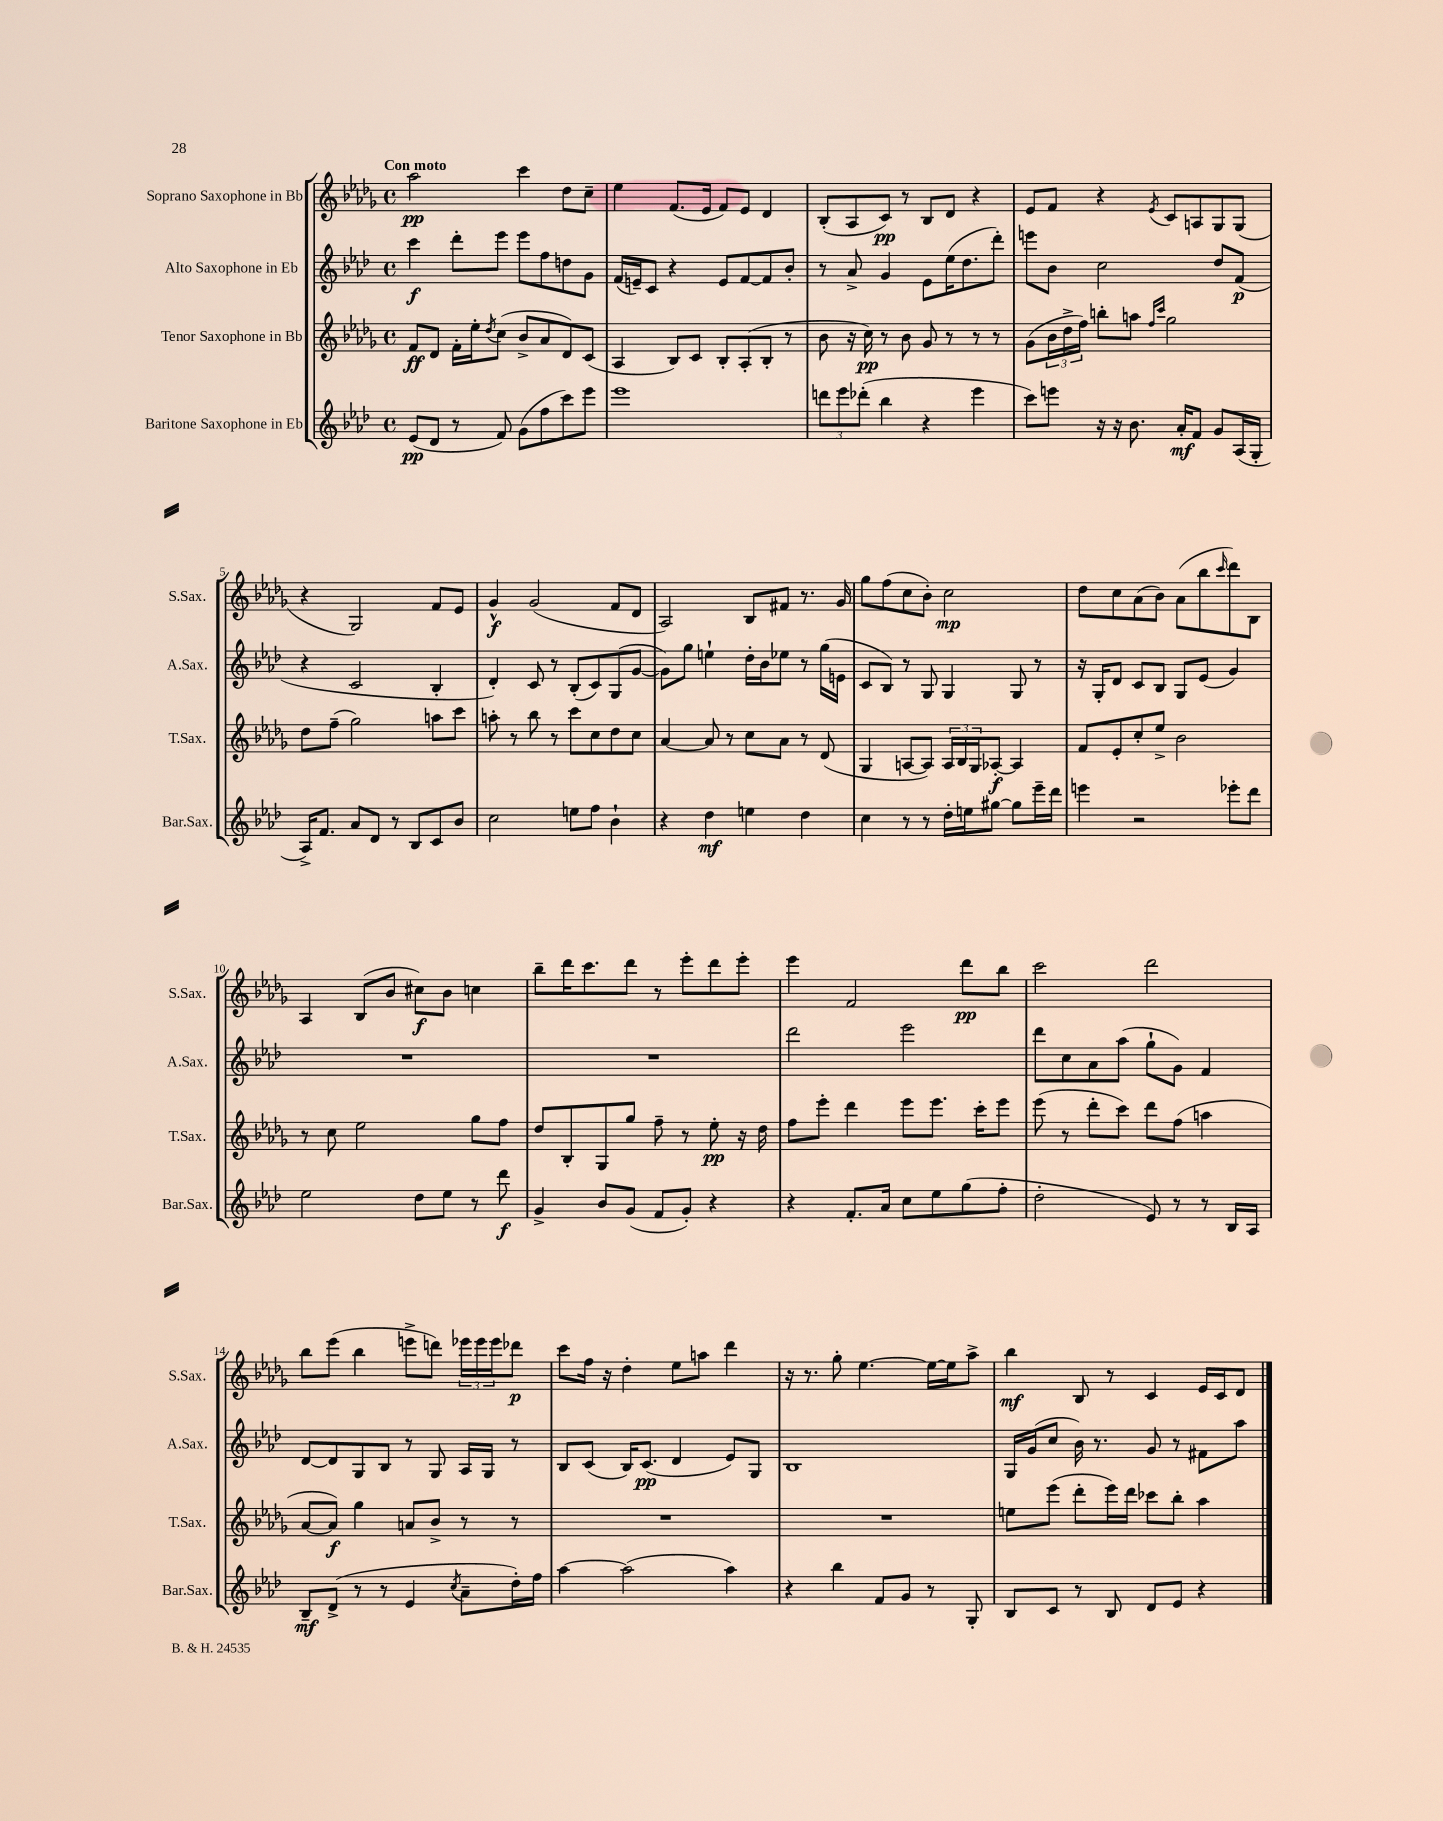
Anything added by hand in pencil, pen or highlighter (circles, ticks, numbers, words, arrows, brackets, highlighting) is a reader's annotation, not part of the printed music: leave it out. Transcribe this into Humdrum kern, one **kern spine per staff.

**kern	**kern	**kern	**kern
*staff4	*staff3	*staff2	*staff1
*clefG2	*clefG2	*clefG2	*clefG2
*k[b-e-a-d-]	*k[b-e-a-d-g-]	*k[b-e-a-d-]	*k[b-e-a-d-g-]
*M4/4	*M4/4	*M4/4	*M4/4
*met(c)	*met(c)	*met(c)	*met(c)
(8e-	8f	4ccc	2aa-
8d-	8d-	.	.
8r	16f'	8ddd-'	.
.	16ee-'	.	.
.	8qdd-	.	.
8f)	(8cc	8eee-	.
(8g	8b-^	8eee-	4ccc
8ff	8a-	8ff	.
8ccc)	8d-)	8dd	8dd-
8eee-	(8c	8g	8cc~
=	=	=	=
1eee-	4A-	(16f	4ee-
.	.	16e~)	.
.	.	8c	.
.	8B-)	4r	(8.f
.	8c	.	.
.	.	.	16e-
.	8B-'	8e	8f)
.	(8A-'	[8f	8e-
.	8B-'	8f]	4d-
.	8r	8b-'	.
=	=	=	=
12ddd	8b-	8r	(8B-'
12eee-	.	.	.
.	16r	8a-^	8A-
(12ddd-'	.	.	.
.	16cc)	.	.
4bb-	8r	4g	8c)
.	8b-	.	8r
4r	8g-	8e-	8B-
.	8r	(16ee-	8d-
.	.	8.dd-	.
4eee-	8r	.	4r
.	8r	8ddd-')	.
=	=	=	=
8ccc)	(8g-	8eee	8e-
8eee	24b-	8b-	8f
.	24dd-^	.	.
.	24ff)	.	.
16r	8bb'	2cc	4r
16r	.	.	.
8.b-	8aa	.	.
.	16qqff	.	.
.	16qqccc	.	8qe-
.	2gg-	.	8c
16a-'	.	.	.
8f	.	.	8A
8g	.	8dd-	8G-
(16A-	.	(8f	(8G-
16G'	.	.	.
=	=	=	=
16A-^)	8dd-	4r	4r
8.f	.	.	.
.	(8ff~	.	.
8a-	2gg-)	2c	2G-)
8d-	.	.	.
8r	.	.	.
8B-	.	.	.
8c	8aa	4B-'	8f
8b-	8ccc	.	8e-
=	=	=	=
2cc	8aa'	4d-')	4g-^^
.	8r	.	.
.	8bb-	8c	(2g-
.	8r	8r	.
8ee	8ccc	(8B-'	.
8ff	8cc	8c)	.
4b-`	8dd-	(8G	8f
.	8cc	[8g	8d-
=	=	=	=
4r	[4a-	8g])	2A-)
.	.	8gg	.
4dd-	8a-]	4ee`	.
.	8r	.	.
4ee	8cc	16dd-'	8B-
.	.	16b-	.
.	8a-	8ee-	8f#
4dd-	8r	8r	8.r
.	(8d-	(16gg	.
.	.	16e	16g-
=	=	=	=
4cc	4G-	8c	8gg-
.	.	8B-)	(8ff
8r	[8A	8r	8cc
8r	8A])	8G	8b-')
16dd-'	24A	4G	2cc
.	24B-	.	.
16ee	.	.	.
.	24G-	.	.
[8gg#	[8A-'	.	.
8gg#]	4A-]	8G	.
16eee-~	.	8r	.
16ddd-	.	.	.
=	=	=	=
4eee	8f	16r	8dd-
.	.	16G'	.
.	8e-'	8d-	8cc
2r	8cc'	8c	(8a-
.	8ee-^	8B-	8b-)
.	2b-	8G	(8a-
.	.	(8e-	8bb-
.	.	.	16qqccc
8eee-'	.	4g)	8ddd-)
8ddd-	.	.	8B-
=	=	=	=
2ee-	8r	1r	4A-
.	8cc	.	.
.	2ee-	.	(8B-
.	.	.	8b-
8dd-	.	.	8cc#)
8ee-	.	.	8b-
8r	8gg-	.	4cc
8ddd-	8ff	.	.
=	=	=	=
4g^	8dd-	1r	8bb-~
.	8B-'	.	16ddd-
.	.	.	8.ccc
8b-	8G-	.	.
(8g	8gg-	.	8ddd-
8f	8ff~	.	8r
8g')	8r	.	8eee-'
4r	8ee-'	.	8ddd-
.	16r	.	8eee-'
.	16dd-	.	.
=	=	=	=
4r	8ff	2ddd-	4eee-
.	8eee-'	.	.
8.f'	4ddd-	.	2f
16a-	.	.	.
8cc	8eee-	2eee-	.
8ee-	8.eee-	.	.
(8gg	.	.	8ddd-
.	16ccc'	.	.
8ff'	8eee-	.	8bb-
=	=	=	=
2dd-'	(8eee-	8ddd-	2ccc
.	8r	8cc	.
.	8ddd-'	8a-	.
.	8ccc)	(8aa-	.
8e-)	8ddd-	8gg`	2ddd-
8r	(8ff	8g)	.
8r	4aa	4f	.
16B-	.	.	.
16A-	.	.	.
=	=	=	=
8B-~	[8a-	[8d-	8bb-
(8d-^	8a-])	8d-]	(8eee-
8r	4gg-	8G	4bb-
8r	.	8B-	.
4e-	8a	8r	8eee^
.	8b-^	8G	8ddd)
8qcc	.	.	.
8a-~	8r	16A-	24eee-
.	.	.	24eee-
.	.	16G	.
.	.	.	24eee-
16dd-')	8r	8r	8ddd-
16ff	.	.	.
=	=	=	=
[4aa-	1r	8B-	8ccc
.	.	(8c	16ff
.	.	.	16r
(2aa-]	.	16B-)	4dd-'
.	.	(8.c	.
.	.	4d-	8ee-
.	.	.	8aa
4aa-)	.	8e-)	4ddd-
.	.	8G	.
=	=	=	=
4r	1r	1B-	16r
.	.	.	8.r
4bb-	.	.	8gg-'
.	.	.	[4.ee-
8f	.	.	.
8g	.	.	.
8r	.	.	16ee-_
.	.	.	16ee-]
8G'	.	.	8aa-^
=	=	=	=
8B-	8ee	16G	4bb-
.	.	(16g	.
8c	(8eee-	8cc	.
8r	8ddd-'	16b-)	8B-
.	.	8.r	.
8B-	16eee-)	.	8r
.	16ddd-	.	.
8d-	8ccc-	8g	4c
8e-	8bb-'	8r	.
4r	4aa-	8f#	16e-
.	.	.	16c
.	.	8aa-	8d-
==	==	==	==
*-	*-	*-	*-
